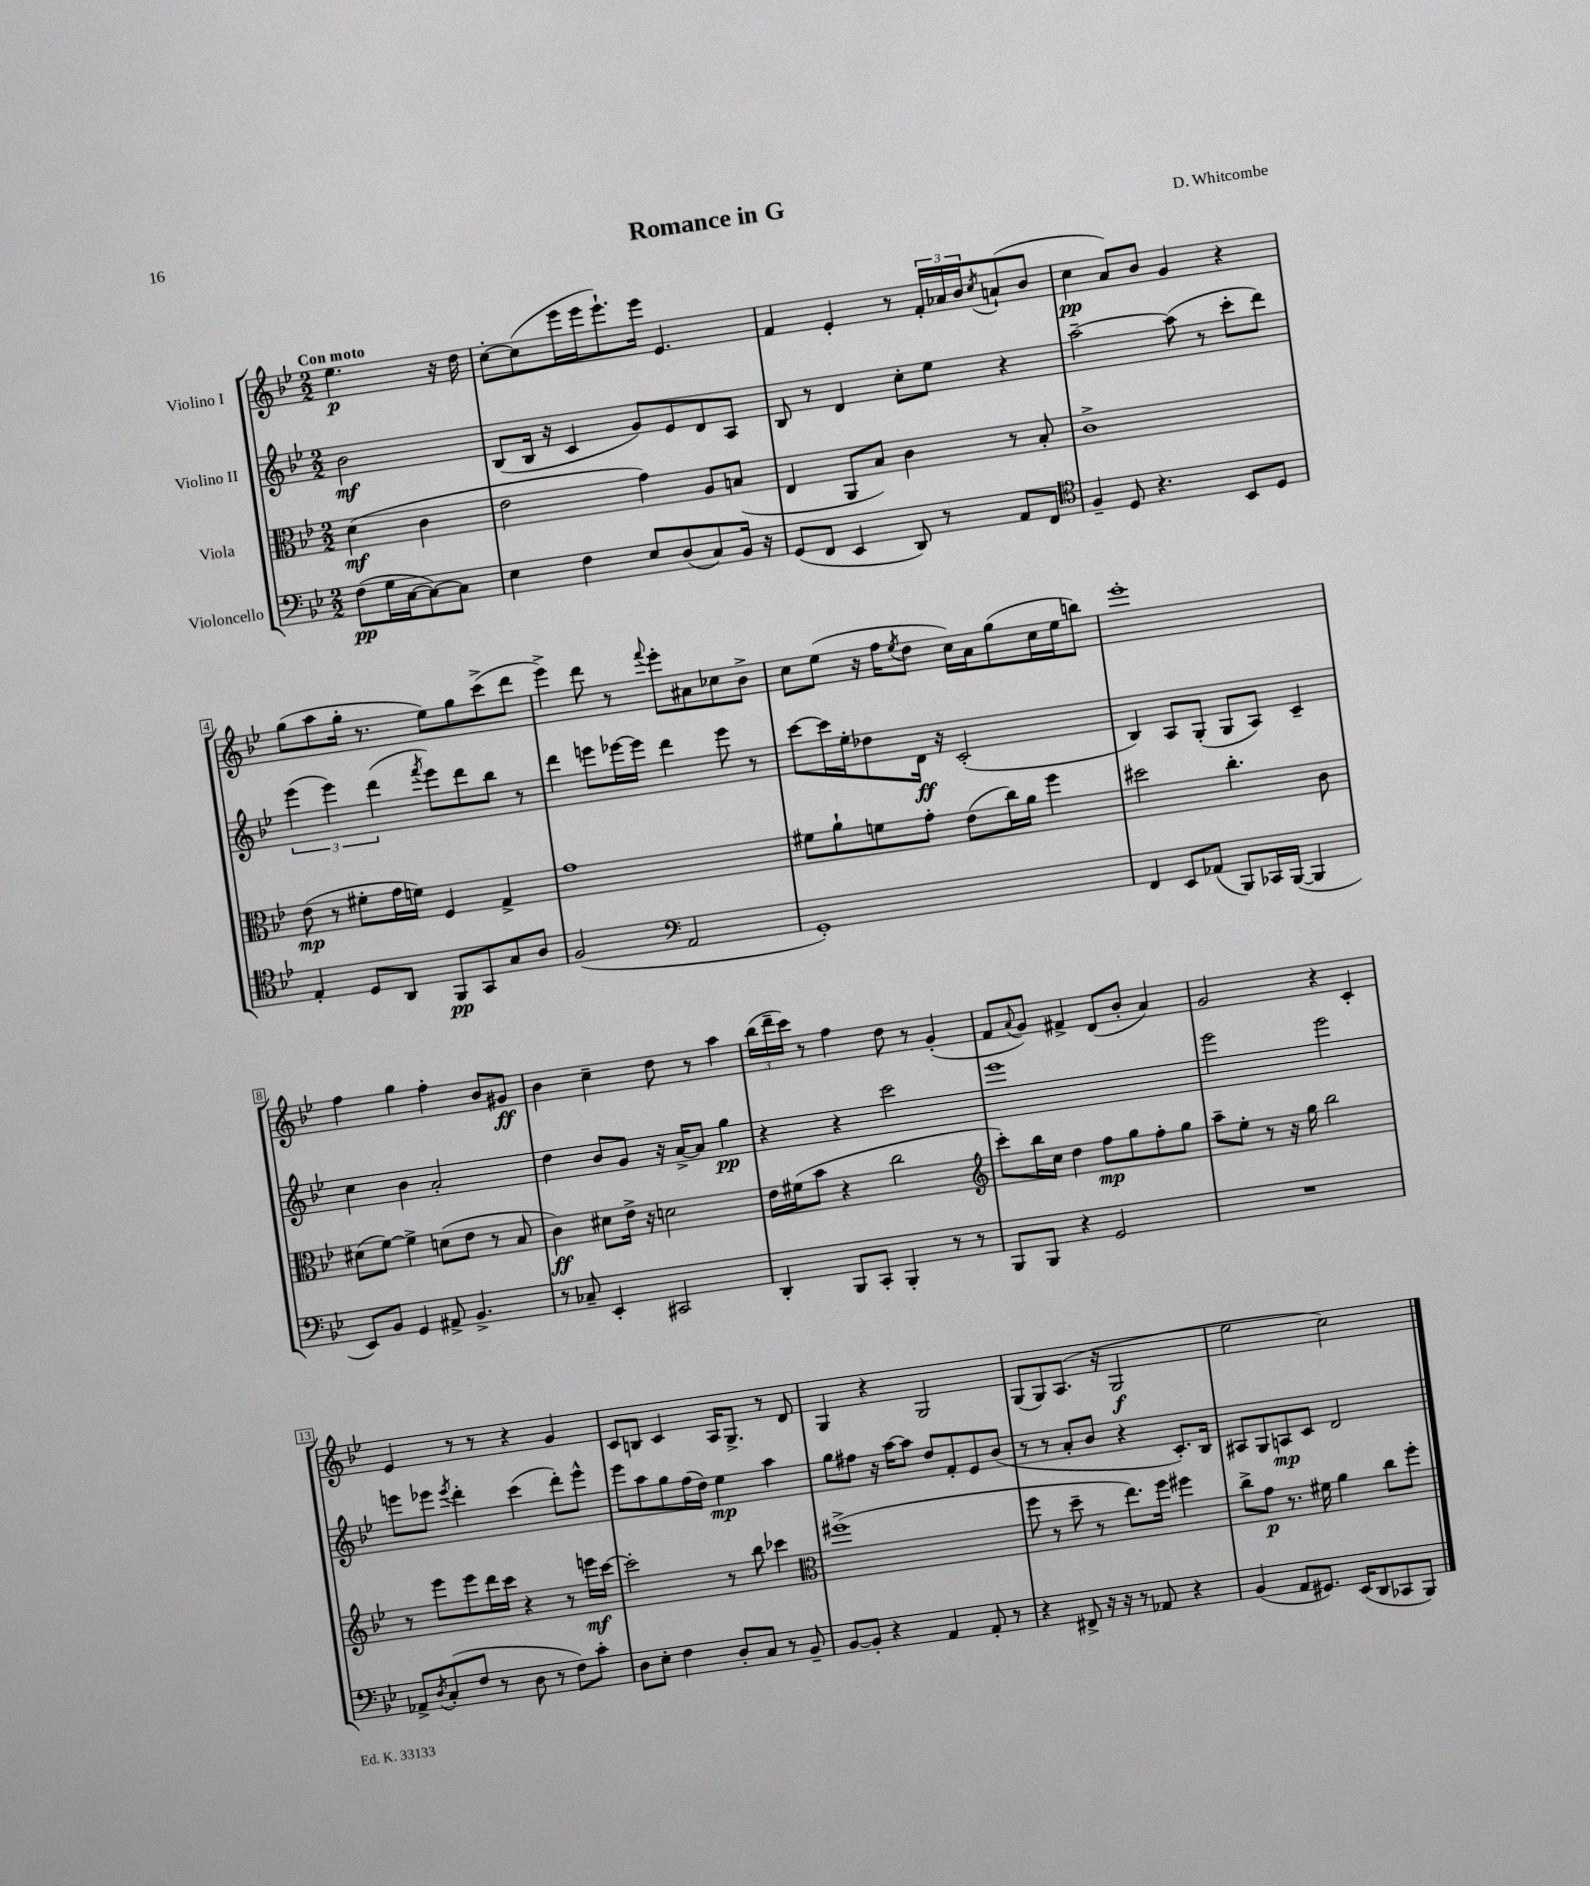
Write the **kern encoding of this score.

**kern	**dynam	**kern	**dynam	**kern	**dynam	**kern	**dynam
*part4	*part4	*part3	*part3	*part2	*part2	*part1	*part1
*staff4	*staff4	*staff3	*staff3	*staff2	*staff2	*staff1	*staff1
*I"Violoncello	*	*I"Viola	*	*I"Violino II	*	*I"Violino I	*
*clefF4	*	*clefC3	*	*clefG2	*	*clefG2	*
*k[b-e-]	*	*k[b-e-]	*	*k[b-e-]	*	*k[b-e-]	*
*M2/2	*	*M2/2	*	*M2/2	*	*M2/2	*
=	=	=	=	=	=	=	=
!	!	!	!	!	!	!LO:TX:a:B:t=Con moto	!
(8F\L	pp	(4d\	mf	2b-\	mf	4.ee-\	p
16G\L	.	.	.	.	.	.	.
[16C\J	.	.	.	.	.	.	.
8C\_)	.	4c\	.	.	.	.	.
8C\J]	.	.	.	.	.	16r	.
.	.	.	.	.	.	16dd\	.
=1	=1	=1	=1	=1	=1	=1	=1
4E-\	.	2e-\	.	(8B-/L	.	[8cc'\L	.
.	.	.	.	16B-/Jk	.	(8cc\]	.
.	.	.	.	16r	.	.	.
4F\	.	.	.	4c/	.	16eee-\L	.
.	.	.	.	.	.	16eee-\J	.
.	.	.	.	.	.	8.eee-`\)	.
8E-/L	.	4g\)	.	8g/L)	.	.	.
.	.	.	.	.	.	16eee-\Jk	.
(8D/	.	.	.	8e-/	.	4.e-/	.
8C/)	.	8A/L	.	8d/	.	.	.
16BB-/Jk	.	(8Bn/J	.	8A/J	.	.	.
16r	.	.	.	.	.	.	.
=2	=2	=2	=2	=2	=2	=2	=2
(8GG/L	.	4E-/	.	8B-/	.	4f/	.
8FF/J	.	.	.	8r	.	.	.
4EE-/	.	8AA/L	.	4d/	.	4e-'/	.
.	.	8B-/J)	.	.	.	.	.
8DD/)	.	4c\	.	8cc'\L	.	8r	.
8r	.	.	.	8ee-\J	.	24f'/LL	.
.	.	.	.	.	.	24a-X/	.
.	.	.	.	.	.	24b-/J	.
.	.	.	.	.	.	8qcc/	.
8AA/L	.	8r	.	4r	.	(8an`/	.
8FF/J	.	8B-'/	.	.	.	8b-/J	.
=3	=3	=3	=3	=3	=3	=3	=3
*clefC4	*	*	*	*	*	*	*
4F~/	.	1c^	.	[2aa~\	.	4cc\	pp
8D/	.	.	.	.	.	8a/L)	.
4.r	.	.	.	.	.	8b-/J	.
.	.	.	.	(8aa\]	.	4g/	.
.	.	.	.	8r	.	.	.
8BB-/L	.	.	.	8ccc'\L	.	4r	.
8D/J	.	.	.	8ddd\J)	.	.	.
!!LO:LB:g=z
=4	=4	=4	=4	=4	=4	=4	=4
4E-'/	.	(8e-\	mp	(6eee-\	.	(8gg\L	.
.	.	8r	.	.	.	8aa\	.
.	.	.	.	6eee-\)	.	.	.
8D/L	.	8f#X'\L	.	.	.	16gg'\Jk	.
.	.	.	.	.	.	8.r	.
.	.	.	.	(6ddd\	.	.	.
8AA/J	.	16g\L	.	.	.	.	.
.	.	16fn\JJ)	.	.	.	.	.
.	.	.	.	8qfff/	.	.	.
8FF/L	pp	4F/	.	8eee-\L)	.	8ee-\L)	.
8GG/	.	.	.	8ddd\	.	8gg\	.
8G/	.	4G^/	.	8bb-\J	.	(8ccc^\	.
8A/J	.	.	.	8r	.	8ddd\J	.
=5	=5	=5	=5	=5	=5	=5	=5
(2F/	.	1g	.	4ddd\	.	4eee-^\)	.
.	.	.	.	8eeen\L	.	8ddd\	.
.	.	.	.	[16eee-X\L	.	8r	.
.	.	.	.	16eee-\JJ]	.	.	.
*clefF4	*	*	*	*	*	*	*
.	.	.	.	.	.	8qqfff/	.
2AA/	.	.	.	4ddd\	.	8eee-'\L	.
.	.	.	.	.	.	8a#X\	.
.	.	.	.	8eee-\	.	8cc-X\	.
.	.	.	.	8r	.	8b-^\J	.
=6	=6	=6	=6	=6	=6	=6	=6
1GG')	.	8f#X\L	.	[8ccc\L	.	8cc\L	.
.	.	8a`\	.	16ccc\L]	.	(8ee-\J	.
.	.	.	.	16ee-'\J	.	.	.
.	.	8fn\	.	8dd-X\	.	16r	.
.	.	.	.	.	.	16ff\KL	.
.	.	.	.	.	.	8qee-/	.
.	.	8g'\J	.	16d\Jk	ff	8dd\J	.
.	.	.	.	16r	.	.	.
.	.	(8e-\L	.	(2c'/	.	16cc\LL)	.
.	.	.	.	.	.	16a\J	.
.	.	16cc\L)	.	.	.	(8gg\	.
.	.	16a\JJ	.	.	.	.	.
.	.	4ff\	.	.	.	16cc\L	.
.	.	.	.	.	.	16ee-\J	.
.	.	.	.	.	.	8bbn\J)	.
=7	=7	=7	=7	=7	=7	=7	=7
4FF/	.	2dd#X\	.	4B-/)	.	1eee-'	.
8EE-/L	.	.	.	8A/L	.	.	.
(8AA-X/J	.	.	.	(8G'/J	.	.	.
8BBB-/L)	.	4.cc'\	.	8G/L	.	.	.
16CC-X/L	.	.	.	8A/J)	.	.	.
([16BBB-/JJ	.	.	.	.	.	.	.
4BBB-/]	.	.	.	4c~/	.	.	.
.	.	8c\	.	.	.	.	.
!!LO:LB:g=z
=8	=8	=8	=8	=8	=8	=8	=8
8EE-/L)	.	(8d#X\L	.	4cc\	.	4ff\	.
8BB-/J	.	[8f\J)	.	.	.	.	.
4GG/	.	4f^\]	.	4b-\	.	4gg\	.
8AA#X^/	.	(8dn\L	.	2a'/	.	4ff'\	.
4.BB-^/	.	8e-\J	.	.	.	.	.
.	.	8r	.	.	.	8b-/L	.
.	.	8B-/	.	.	.	8g#X/J	ff
=9	=9	=9	=9	=9	=9	=9	=9
8r	.	4c\)	ff	4dd\	.	4b-\	.
8C-X~/	.	.	.	.	.	.	.
4EE-'/	.	8d#X\L	.	8b-/L	.	4cc~\	.
.	.	16e-^\Jk	.	8g/J	.	.	.
.	.	16r	.	.	.	.	.
2CC#X/	.	2dn\	.	16r	.	8dd\	.
.	.	.	.	[16a^/KL	.	.	.
.	.	.	.	8a/J]	.	8r	.
.	.	.	.	4gg\	pp	4aa\	.
=10	=10	=10	=10	=10	=10	=10	=10
4DD'/	.	16e-\LL	.	4r	.	(24bb-\LL	.
.	.	.	.	.	.	24ddd~\	.
.	.	(16f#X\J	.	.	.	.	.
.	.	.	.	.	.	24ccc\JJ)	.
.	.	8b-\J	.	.	.	8r	.
8BBB-/L	.	4r	.	4r	.	4ff\	.
8CC'/J	.	.	.	.	.	.	.
4BBB-'/	.	2cc\	.	2ccc\	.	8dd\	.
.	.	.	.	.	.	8r	.
8r	.	.	.	.	.	(4g'/	.
8r	.	.	.	.	.	.	.
=11	=11	=11	=11	=11	=11	=11	=11
*	*	*clefG2	*	*	*	*	*
8BBB-/L	.	8ccc'\L)	.	1eee-	.	8f/L	.
.	.	.	.	.	.	8qqa/	.
8BBB-/J	.	16bb-\L	.	.	.	8g/J)	.
.	.	16cc\JJ	.	.	.	.	.
4r	.	4dd\	.	.	.	4f#X^/	.
2GG/	.	8ff\L	mp	.	.	(8d/L	.
.	.	8gg\	.	.	.	8b-'/J	.
.	.	8ff'\	.	.	.	4a/)	.
.	.	8gg\J	.	.	.	.	.
=12	=12	=12	=12	=12	=12	=12	=12
1r	.	8aa~\L	.	2eee-\	.	2g/	.
.	.	8ee-'\J	.	.	.	.	.
.	.	8r	.	.	.	.	.
.	.	16r	.	.	.	.	.
.	.	16gg\	.	.	.	.	.
.	.	2bb-\	.	2eee-\	.	4r	.
.	.	.	.	.	.	4c'/	.
!!LO:LB:g=z
=13	=13	=13	=13	=13	=13	=13	=13
8AA-X^/L	.	8r	.	8eeen\L	.	4e-/	.
8qD/	.	.	.	.	.	.	.
(8C'/	.	8eee-\L	.	8eee-X\J	.	.	.
.	.	.	.	8qeee-/	.	.	.
8F/J	.	8eee-\	.	4ddd'\	.	8r	.
8r	.	16ddd\L	.	.	.	8r	.
.	.	16ccc\JJ	.	.	.	.	.
8D\	.	4r	.	(4ccc\	.	4r	.
8r	.	.	.	.	.	.	.
8F\L)	.	8r	.	8ddd'\L)	.	4g/	.
8c'\J	.	16eeen\LL	mf	8eee-^^\J	.	.	.
.	.	[16ccc\JJ	.	.	.	.	.
=14	=14	=14	=14	=14	=14	=14	=14
8D\L	.	2ccc'\]	.	8eee-\L	.	8c/L	.
8E-'\J	.	.	.	8aa\	.	8Bn/J	.
4F\	.	.	.	8gg\	.	4c/	.
.	.	.	.	(16ff\L	.	.	.
.	.	.	.	16dd\JJ)	.	.	.
8D'/L	.	8r	.	4ee-\	mp	16A/KL	.
.	.	.	.	.	.	8.G^/J	.
8C/J	.	8bb-\	.	.	.	.	.
8r	.	4ccc-X\	.	4aa\	.	8r	.
8BB-~/	.	.	.	.	.	8d/	.
=15	=15	=15	=15	=15	=15	=15	=15
*	*	*clefC3	*	*	*	*	*
[8BB-/L	.	(1ff#X^	.	8gg\L	.	4G/	.
8BB-'/J]	.	.	.	8ff#X\J	.	.	.
4r	.	.	.	16r	.	4r	.
.	.	.	.	[16aa\KL	.	.	.
.	.	.	.	8aa\J]	.	.	.
4AA/	.	.	.	8dd/L	.	2G/	.
.	.	.	.	8f'/	.	.	.
8AA'/	.	.	.	8e-/	.	.	.
8r	.	.	.	(8b-/J	.	.	.
=16	=16	=16	=16	=16	=16	=16	=16
4r	.	8ff\	.	8r	.	(8G/L	.
.	.	8r	.	8r	.	8G/)	.
8FF#X^/	.	8dd~\	.	8a'/L	.	(8.A/J	.
16r	.	8r	.	8b-/J	.	.	.
16r	.	.	.	.	.	16r	.
8r	.	8.ee-\L)	.	4r	.	2G/	f
8AA-X/	.	.	.	.	.	.	.
.	.	16ff\Jk	.	.	.	.	.
4r	.	4ff#X\	.	8.c'/L)	.	.	.
.	.	.	.	16B-/Jk	.	.	.
=17	=17	=17	=17	=17	=17	=17	=17
(4BB-/	.	8cc^\L	.	8A#X/L	.	2ee-\	.
.	.	8g\J	p	8G/	.	.	.
8AA/L	.	8.r	.	8An/	mp	.	.
8.GG#X/J)	.	.	.	8c/J	.	.	.
.	.	16f#X\	.	.	.	.	.
.	.	4a\	.	2d/	.	2cc\)	.
(16EE-/KL	.	.	.	.	.	.	.
8DD/	.	.	.	.	.	.	.
8CC-X/	.	8cc\L	.	.	.	.	.
8BBB-/J)	.	8ff'\J	.	.	.	.	.
==	==	==	==	==	==	==	==
*-	*-	*-	*-	*-	*-	*-	*-
